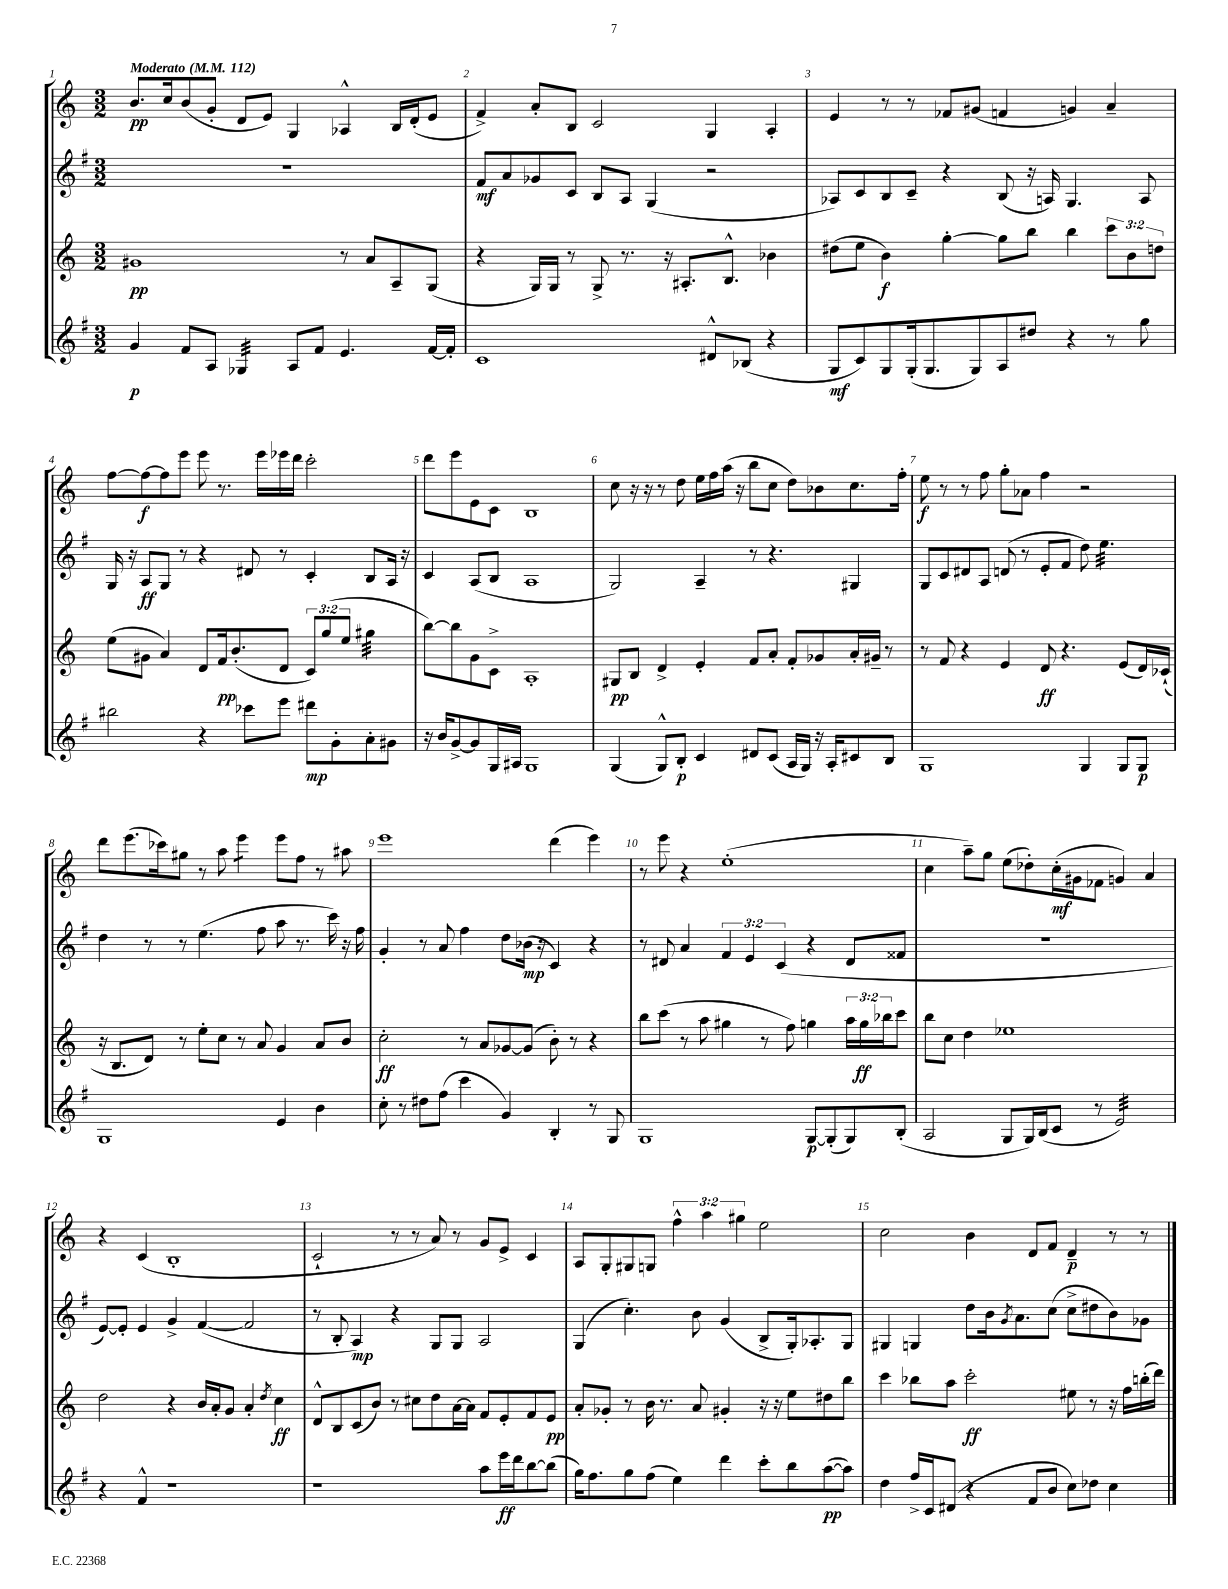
<<
\new StaffGroup <<
\new Staff = "s0" {
    \clef treble \key c \major \numericTimeSignature \time 3/2 \override Staff.TupletNumber.text = #tuplet-number::calc-fraction-text \tempo "Moderato" 4 = 112
    b'8.\pp c''16 b'8( g'8-. d'8 e'8) g4 aes4-^ b16 d'16-.( e'8 |
    f'4->) a'8-. b8 c'2 g4 a4-. |
    e'4 r8 r8 fes'8 gis'8( f'4 g'4) a'4-- |
    f''8~ f''8~\f f''8 e'''8 e'''8 r8. e'''16 ees'''16 d'''16 c'''2-. |
    d'''8 e'''8 e'8 c'8 b1 |
    c''8 r16 r16 r8 d''8 e''16 f''16 a''16( r16 b''8 c''8 d''8) bes'8 c''8. f''16-. |
    e''8\f r8 r8 f''8 g''8-. aes'8 f''4 r2 |
    d'''8 e'''8.( ces'''16) gis''8 r8 a''8 e'''4:8 e'''8 f''8 r8 ais''8 |
    e'''1 d'''4( e'''4) |
    r8 e'''8 r4 e''1-.( |
    c''4 a''8--) g''8 e''8( des''8-.) c''16-.\mf( gis'16 fes'8 g'4) a'4 |
    r4 c'4( b1-. |
    c'2-! r8 r8 a'8) r8 g'8 e'8-> c'4 |
    a8 g8-. gis8 g8 \tuplet 3/2 { f''4-^ a''4 gis''4 } e''2 |
    c''2 b'4 d'8 f'8 d'4--\p r8 r8 \bar "|." |
}
\new Staff = "s1" {
    \clef treble \key g \major \numericTimeSignature \time 3/2 \override Staff.TupletNumber.text = #tuplet-number::calc-fraction-text
    R1. |
    fis'8\mf a'8 ges'8 c'8 b8 a8 g4( r2 |
    aes8) c'8 b8 c'8-- r4 b8( r16 a16) g4. a8 |
    g16 r16 a8\ff g8 r8 r4 dis'8 r8 c'4-. b8 a16 r16 |
    c'4 a8( b8 a1 |
    g2) a4-- r8 r4. gis4 |
    g8 c'8 dis'8 a8 d'8( r8 e'8-. fis'8 d''8) e''4.:32 |
    d''4 r8 r8 e''4.( fis''8 a''8 r8. c'''16) r16 fis''16 |
    g'4-. r8 a'8 fis''4 d''8 bes'16\mp( r16 c'4) r4 |
    r8 dis'8 a'4 \tuplet 3/2 { fis'4 e'4 c'4( } r4 dis'8 fisis'8 |
    R1. |
    e'8~) e'8-. e'4 g'4-> fis'4~( fis'2 |
    r8 b8-. a4\mp) r4 g8 g8 a2 |
    g4( c''4.-.) b'8 g'4( b8-> g16-.) aes8.-. g8 |
    gis4 g4 d''8 b'16 \acciaccatura { g'8 } a'8. c''8( c''8-> dis''8 b'8) ges'8 \bar "|." |
}
\new Staff = "s2" {
    \clef treble \key c \major \numericTimeSignature \time 3/2 \override Staff.TupletNumber.text = #tuplet-number::calc-fraction-text
    gis'1\pp r8 a'8 a8-- g8( |
    r4 g16) g16 r8 g8-> r8. r16 ais8.-. b8.-^ bes'4 |
    dis''8( e''8 b'4\f) g''4~-. g''8 b''8 b''4 \tuplet 3/2 { c'''8 b'8 d''8 } |
    e''8( gis'8 a'4) d'8 f'16\pp b'8.-.( d'8 \tuplet 3/2 { c'8) g''8( e''8 } gis''4:32 |
    b''8~) b''8 g'8 c'8-> a1-. |
    gis8\pp b8 d'4-> e'4-. f'8 a'8-. f'8-. ges'8 a'16-. gis'16-- r8 |
    r8 f'8 r4 e'4 d'8\ff r4. e'8( d'16) ces'16-!( |
    r16 b8. d'8) r8 e''8-. c''8 r8 a'8 g'4 a'8 b'8 |
    c''2-.\ff r8 a'8 ges'8~ ges'8( b'8-.) r8 r4 |
    b''8 c'''8( r8 a''8 gis''4 r8 f''8) g''4 \tuplet 3/2 { a''16 g''16\ff bes''16 } c'''8 |
    b''8 c''8 d''4 ees''1 |
    d''2 r4 b'16 a'16-. g'8 a'4-. \acciaccatura { d''8 } c''4\ff |
    d'8-^ b8 c'8( b'8) r8 cis''8 d''8 a'16~ a'16 f'8 e'8-. f'8 e'8\pp |
    a'8-. ges'8-. r8 b'16 r8. a'8 gis'4-. r16 r16 e''8 dis''8 b''8 |
    c'''4 bes''8 a''8 c'''2-.\ff eis''8 r8 r16 f''16 b''16-.( d'''16) \bar "|." |
}
\new Staff = "s3" {
    \clef treble \key g \major \numericTimeSignature \time 3/2
    g'4\p fis'8 a8 ges4:32 a8 fis'8 e'4. fis'16~ fis'16-. |
    c'1 dis'8-^ bes8( r4 |
    g8\mf c'8) g8 g16-.( g8. g8) a8 dis''8 r4 r8 g''8 |
    bis''2 r4 ces'''8 e'''8 dis'''8\mp g'8-. a'8-. gis'8 |
    r16 b'16 g'8~-> g'8 g16 ais16 g1 |
    g4( g8-^) b8-.\p c'4 dis'8 c'8( a16 g16) r16 a16-. cis'8 b8 |
    g1 g4 g8 g8\p |
    g1 e'4 b'4 |
    c''8-. r8 dis''8 fis''8( c'''4 g'4) b4-. r8 g8 |
    g1 g8~\p g8-.( g8) b8-.( |
    a2 g8 g16) b16( c'8 r8 e'2:32) |
    r4 fis'4-^ r1 |
    r1 a''8 e'''16\ff d'''16 b''8~ b''8( |
    g''16) fis''8. g''8 fis''8( e''4) d'''4 c'''8-. b''8 a''8~\pp( a''8) |
    d''4 fis''16-> c'16 dis'8( r4 fis'8 b'8 c''8) des''8 c''4 \bar "|." |
}
>>
>>
\layout { \context { \Score \override BarNumber.break-visibility = ##(#f #t #t) barNumberVisibility = #all-bar-numbers-visible } }
